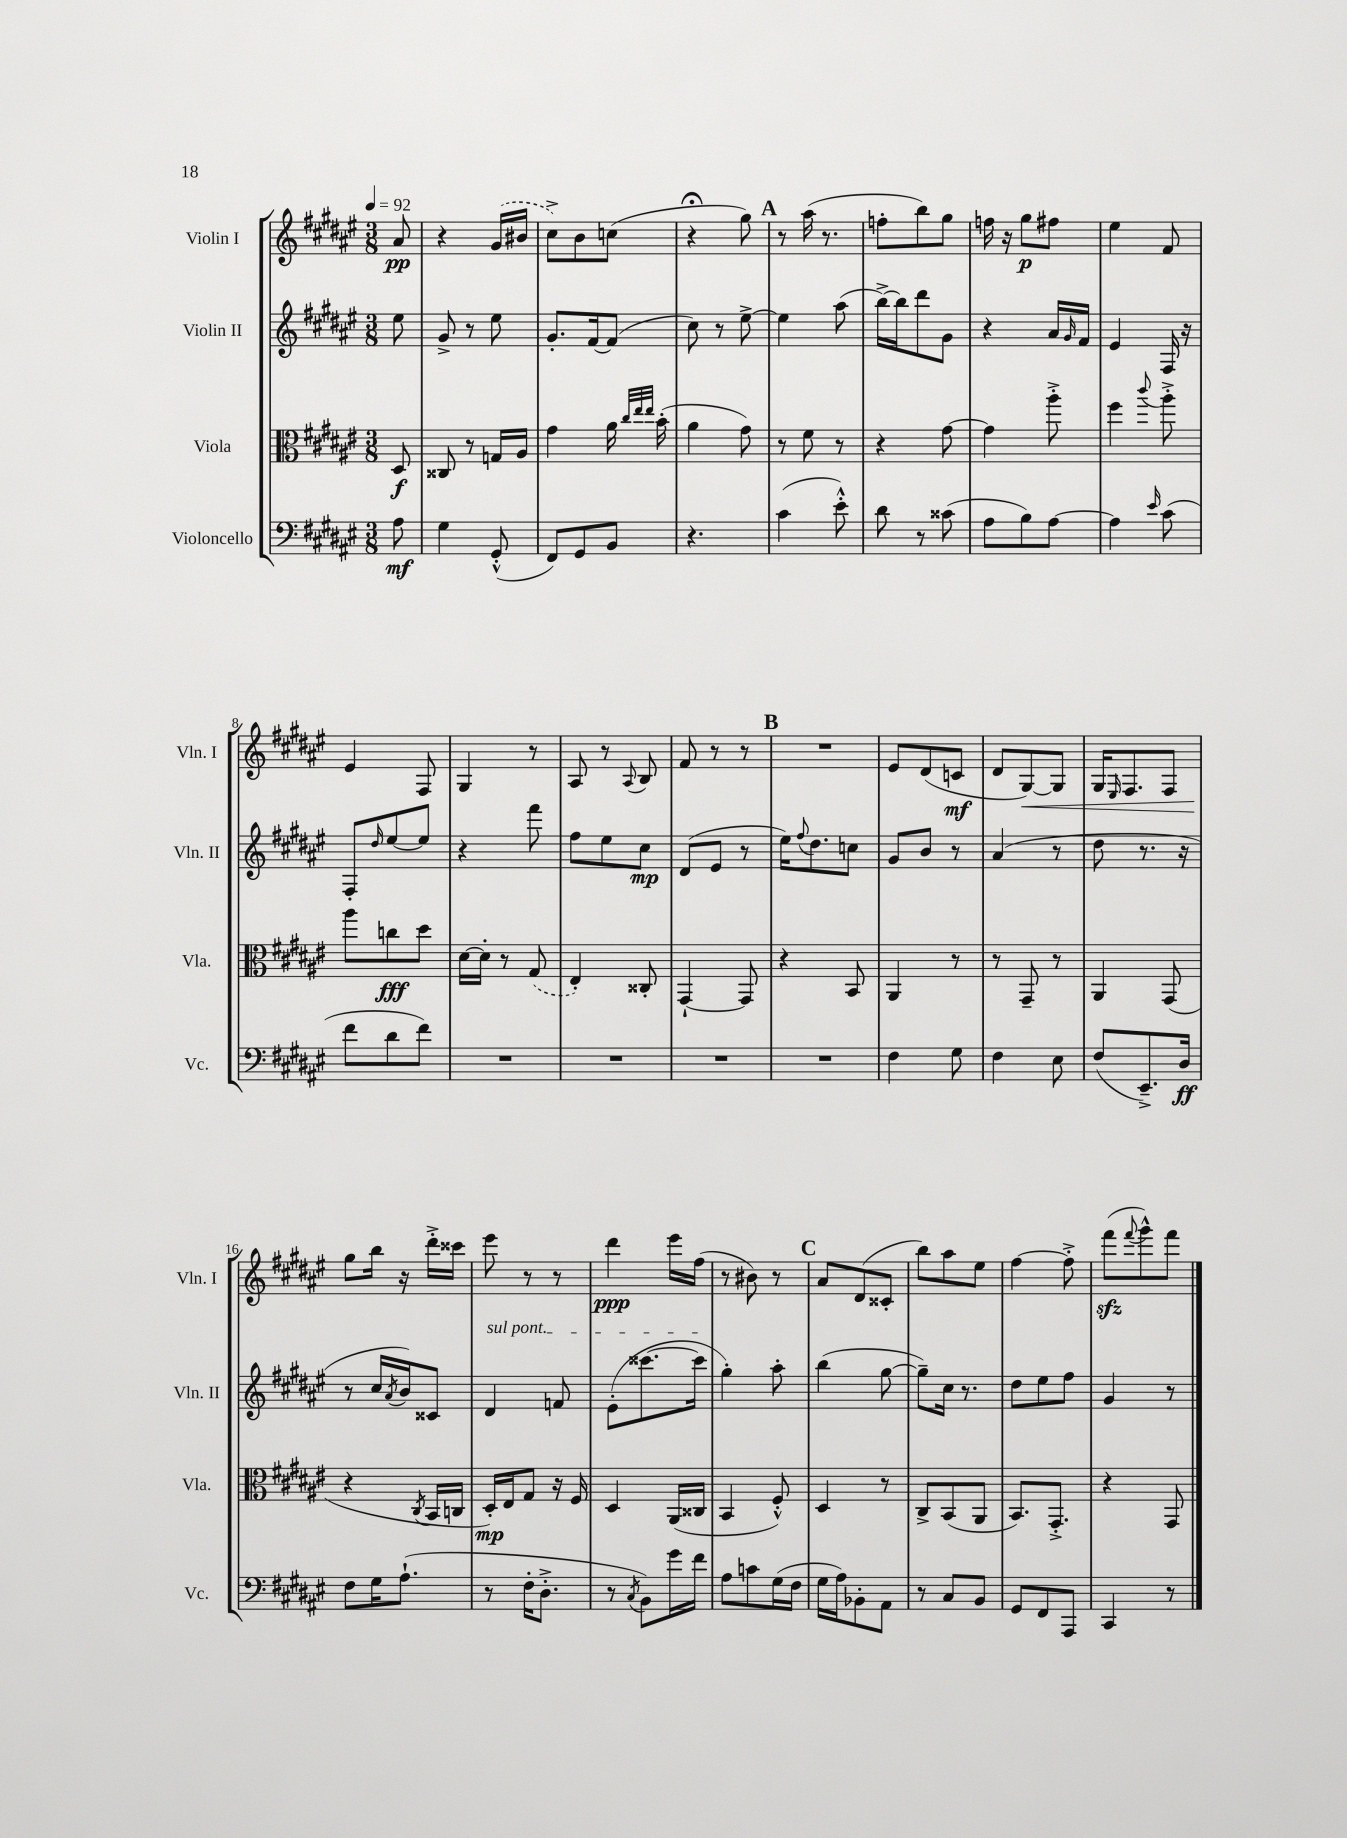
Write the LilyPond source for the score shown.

<<
\new StaffGroup <<
\new Staff = "s0" \with { instrumentName = "Violin I" shortInstrumentName = "Vln. I" } {
    \clef treble \key fis \major \numericTimeSignature \time 3/8 \partial 8 \tempo 4 = 92
    ais'8\pp |
    r4 \once \slurDashed gis'16( bis'16 |
    cis''8->) b'8 c''8( |
    r4\fermata gis''8) |
    \mark \markup { \bold "A" } r8 ais''16( r8. |
    f''8-. b''8) gis''8 |
    f''16 r16 gis''8\p fis''8 |
    eis''4 fis'8 |
    eis'4 fis8 |
    gis4 r8 |
    ais8 r8 \appoggiatura { ais8 } b8 |
    fis'8 r8 r8 |
    \mark \markup { \bold "B" } R4. |
    eis'8 dis'8( c'8\mf |
    dis'8 gis8~\<) gis8 |
    gis16 \grace { eis16 } fis8. fis8 |
    gis''8\! b''16 r16 dis'''16-.-> cisis'''16 |
    eis'''8 r8 r8 |
    dis'''4\ppp eis'''16 fis''16( |
    r8 bis'8) r8 |
    \mark \markup { \bold "C" } ais'8 dis'8( cisis'8-. |
    b''8) ais''8 eis''8 |
    fis''4~ fis''8-.-> |
    fis'''8\sfz( \appoggiatura { fis'''8 } gis'''8-^) fis'''8 \bar "|." |
}
\new Staff = "s1" \with { instrumentName = "Violin II" shortInstrumentName = "Vln. II" } {
    \clef treble \key fis \major \numericTimeSignature \time 3/8 \partial 8
    eis''8 |
    gis'8-> r8 eis''8 |
    gis'8.-. fis'16~ fis'8( |
    cis''8) r8 eis''8~-> |
    \mark \markup { \bold "A" } eis''4 ais''8( |
    b''16~->) b''16 dis'''8 gis'8 |
    r4 ais'16 \grace { gis'16 } fis'16 |
    eis'4 fis16 r16 |
    fis8-. \grace { dis''16 } eis''8~ eis''8 |
    r4 fis'''8 |
    fis''8 eis''8 cis''8\mp |
    dis'8( eis'8 r8 |
    \mark \markup { \bold "B" } eis''16) \appoggiatura { fis''8 } dis''8. c''8 |
    gis'8 b'8 r8 |
    ais'4( r8 |
    dis''8 r8. r16 |
    r8 cis''16 \acciaccatura { ais'8 } b'16) cisis'8 |
    \once \override TextSpanner.bound-details.left.text = \markup { \italic "sul pont." } dis'4\startTextSpan f'8 |
    eis'8-.( cisis'''8.~ cisis'''16\stopTextSpan |
    gis''4-.) ais''8-. |
    \mark \markup { \bold "C" } b''4( gis''8~ |
    gis''8--) cis''16 r8. |
    dis''8 eis''8 fis''8 |
    gis'4 r8 \bar "|." |
}
\new Staff = "s2" \with { instrumentName = "Viola" shortInstrumentName = "Vla." } {
    \clef alto \key fis \major \numericTimeSignature \time 3/8 \partial 8
    dis8\f |
    cisis8 r8 g16 ais16 |
    gis'4 ais'16 \grace { cis''32 eis''32 eis''32 } b'16-.( |
    ais'4 gis'8) |
    \mark \markup { \bold "A" } r8 fis'8 r8 |
    r4 gis'8~ |
    gis'4 ais''8-.-> |
    fis''4 \appoggiatura { cis'''8 } ais''8-.-> |
    ais''8 c''8\fff dis''8 |
    dis'16~ dis'16-. r8 \once \slurDashed gis8( |
    eis4-.) cisis8-. |
    gis,4~-! gis,8 |
    \mark \markup { \bold "B" } r4 b,8 |
    ais,4 r8 |
    r8 gis,8-- r8 |
    ais,4 gis,8( |
    r4 \acciaccatura { cis8 } b,16 c16 |
    dis16-.\mp) eis16 gis8 r16 fis16 |
    dis4 ais,16( cisis16 |
    b,4 fis8-.-^) |
    \mark \markup { \bold "C" } dis4 r8 |
    cis8-> b,8( ais,8 |
    b,8.) gis,8.-.-> |
    r4 gis,8 \bar "|." |
}
\new Staff = "s3" \with { instrumentName = "Violoncello" shortInstrumentName = "Vc." } {
    \clef bass \key fis \major \numericTimeSignature \time 3/8 \partial 8
    ais8\mf |
    gis4 gis,8-.-^( |
    fis,8) gis,8 b,8 |
    r4. |
    \mark \markup { \bold "A" } cis'4( eis'8-.-^) |
    dis'8 r8 cisis'8( |
    ais8 b8) ais8~ |
    ais4 \grace { eis'16 } cis'8( |
    fis'8 dis'8 fis'8) |
    R4. |
    R4. |
    R4. |
    \mark \markup { \bold "B" } R4. |
    fis4 gis8 |
    fis4 eis8 |
    fis8( eis,8.--->) dis16\ff |
    fis8 gis16 ais8.-!( |
    r8 fis16-. dis8.-.-> |
    r8 \acciaccatura { cis8 } b,8) gis'16 fis'16 |
    ais8 c'8 gis16( fis16 |
    \mark \markup { \bold "C" } gis16 ais16) bes,8-. ais,8 |
    r8 cis8 b,8 |
    gis,8 fis,8 ais,,8 |
    cis,4 r8 \bar "|." |
}
>>
>>
